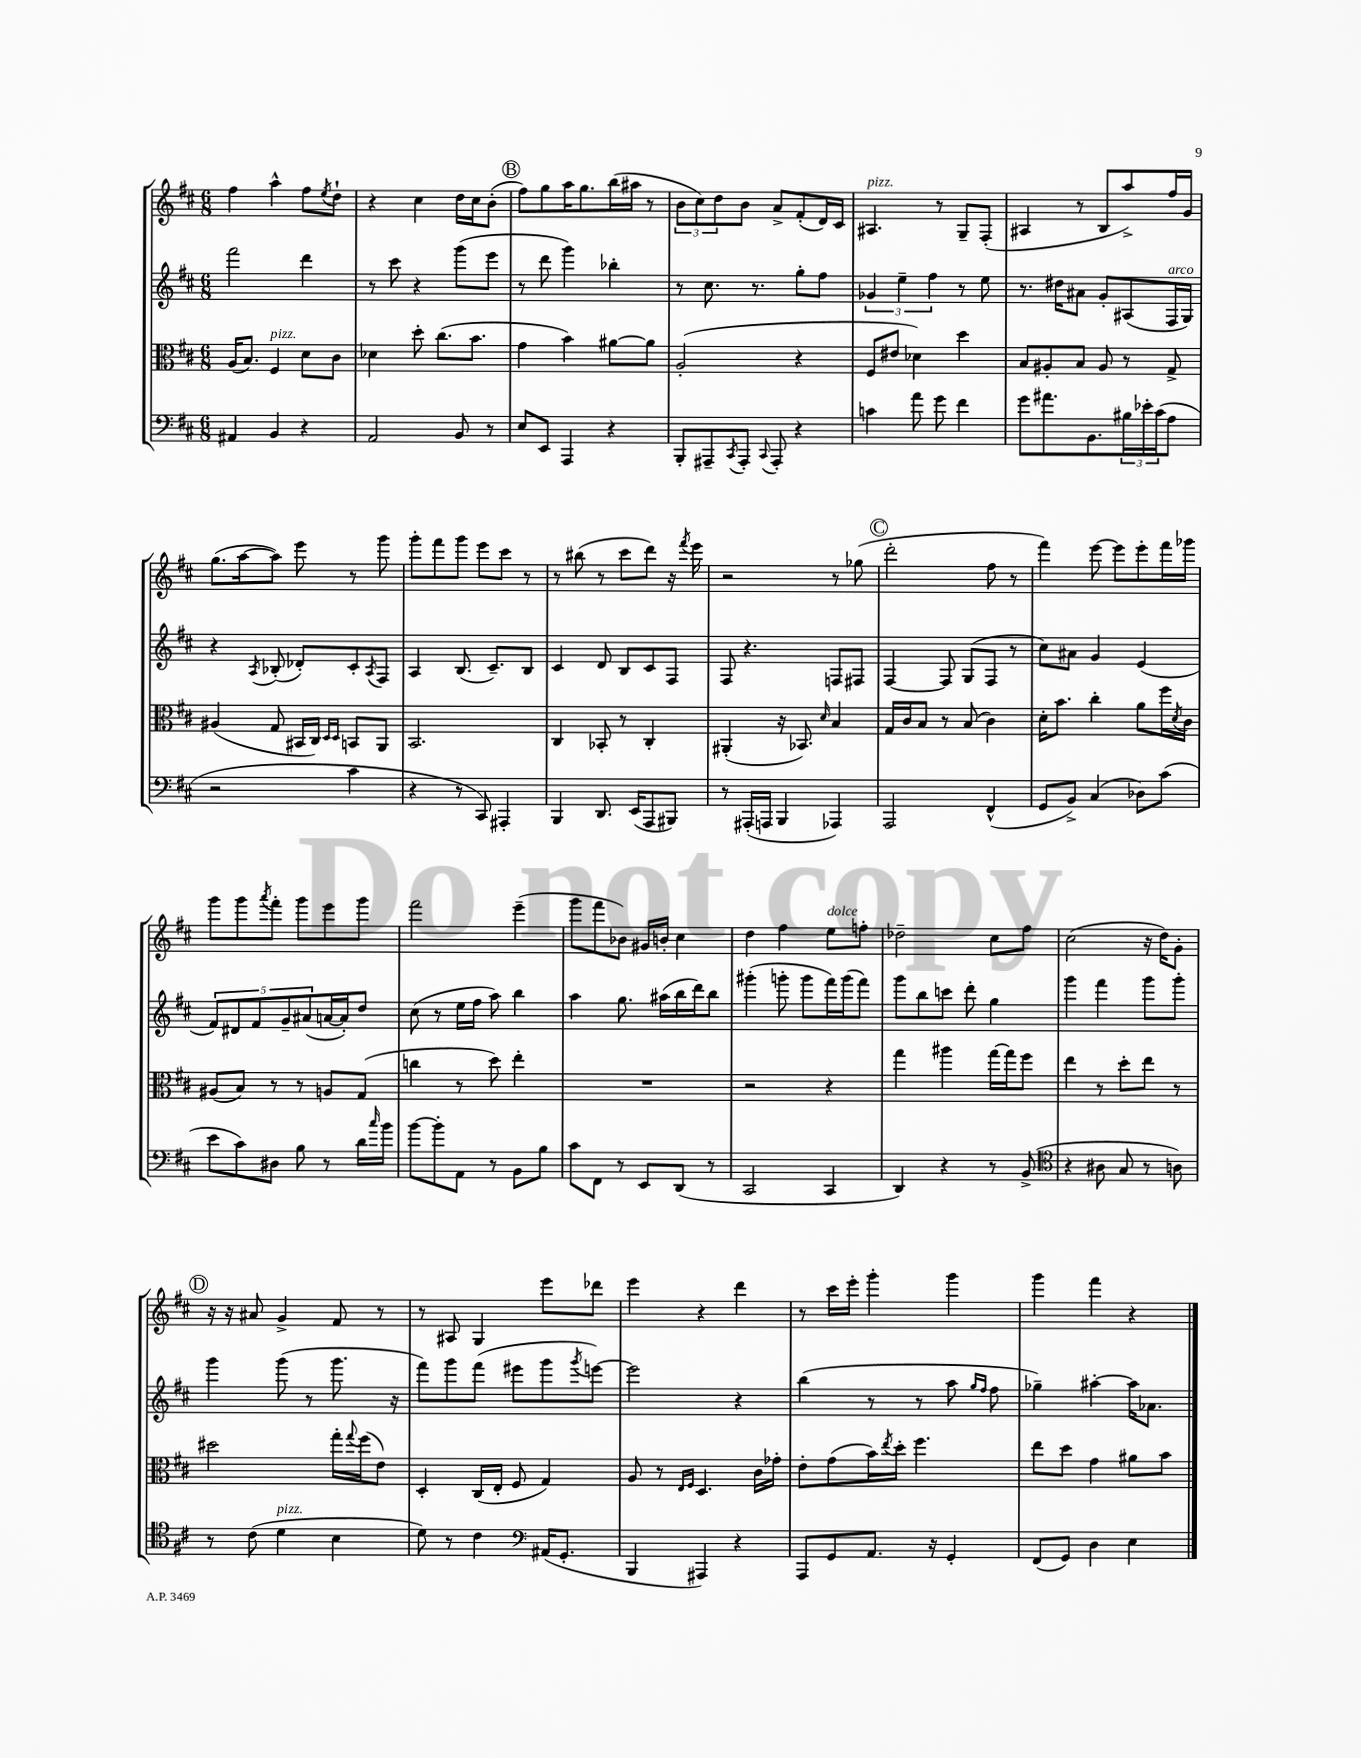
<<
\new StaffGroup <<
\new Staff = "s0" {
    \clef treble \key d \major \numericTimeSignature \time 6/8
    fis''4 a''4-^ fis''8 \acciaccatura { e''8 } d''8-! |
    r4 cis''4 d''16 cis''16 b'8-.( |
    \mark \markup { \circle "B" } fis''8) g''8 a''16 g''8. b''16( ais''16 r8 |
    \tuplet 3/2 { b'8 cis''8) d''8 } b'8 a'8-> fis'8-.( d'16) cis'16 |
    ais4.^\markup { \italic "pizz." } r8 g8-- fis8-.( |
    ais4 r8 b8 a''8->) fis''16 g'16 |
    g''8.( a''16~ a''8) e'''8 r8 g'''8 |
    g'''8-. fis'''8 g'''8 e'''8 cis'''8 r8 |
    r8 bis''8( r8 cis'''8 d'''8) r16 \acciaccatura { fis'''8 } e'''16 |
    r2 r8 ges''8( |
    \mark \markup { \circle "C" } d'''2-. fis''8 r8 |
    fis'''4) e'''8~ e'''8 e'''8-. fis'''16 ges'''16 |
    g'''8 g'''8 \acciaccatura { a'''8 } fis'''8-. g'''8 e'''8 g'''8 |
    fis'''2 e'''4--( |
    g'''8 fis'''8 bes'8) gis'16 b'16-. cis''4 |
    d''4 fis''4 e''8^\markup { \italic "dolce" } f''8-. |
    des''2-- cis''8 fis''8 |
    cis''2( r16 d''16) g'8-. |
    \mark \markup { \circle "D" } r16 r16 ais'8 g'4-> fis'8 r8 |
    r8 ais8 g4 e'''8 des'''8 |
    e'''4 r4 d'''4 |
    r8 cis'''16 e'''16-. g'''4-. g'''4 |
    g'''4 fis'''4 r4 \bar "|." |
}
\new Staff = "s1" {
    \clef treble \key d \major \numericTimeSignature \time 6/8
    fis'''2 d'''4 |
    r8 cis'''8 r4 g'''8( e'''8 |
    \mark \markup { \circle "B" } r8 d'''8 g'''4) bes''4-. |
    r8 cis''8. r8. g''8-. fis''8 |
    \tuplet 3/2 { ges'4 e''4-- fis''4 } r8 e''8 |
    r8. dis''16 ais'8 g'8-. ais8( fis16^\markup { \italic "arco" } g16) |
    r4 \acciaccatura { a8 } bes8-.( des'8-.) cis'8-. \acciaccatura { a8 } fis8 |
    a4 b8.( cis'8.--) b8 |
    cis'4 d'8 b8 cis'8 fis8 |
    fis8 r4. f8 fis8 |
    \mark \markup { \circle "C" } fis4~ fis8 g8( fis8 r8 |
    cis''8) ais'8 g'4 e'4( |
    \tuplet 5/4 { fis'8) dis'8 fis'8 g'8-- ais'8( } a'16~ a'16-.) d''8 |
    cis''8( r8 e''16 fis''16 a''8) b''4 |
    a''4 g''8. ais''16( b''16 d'''16) b''8 |
    gis'''4-.( g'''8-. g'''8 fis'''16) g'''16( fis'''8) |
    g'''8 b''8 c'''8 d'''8-. g''4 |
    g'''4 fis'''4 g'''8 g'''8-. |
    \mark \markup { \circle "D" } g'''4 g'''8( r8 g'''8. r16 |
    fis'''8) g'''8 fis'''8( eis'''8 g'''8 \acciaccatura { g'''8 } e'''8~) |
    e'''2 r4 |
    b''4( r8 r8 a''8 \grace { g''16 fis''16 } fis''8 |
    ges''4--) ais''4~-. ais''16 aes'8. \bar "|." |
}
\new Staff = "s2" {
    \clef alto \key d \major \numericTimeSignature \time 6/8
    a16( b8.) fis4^\markup { \italic "pizz." } d'8 cis'8 |
    des'4 d''8-. cis''8.( b'8. |
    \mark \markup { \circle "B" } g'4 b'4) ais'8~ ais'8 |
    a2-.( r4 |
    fis8 eis'8 des'4) d''4 |
    b8 ais8-. b8 ais8 r8 g8-> |
    ais4( g8 bis,16 cis16) \grace { d16 d16 } b,8 a,8 |
    b,2. |
    cis4 bes,8-. r8 cis4-. |
    ais,4-.( r16 bes,8.) \grace { d'16 } b4 |
    \mark \markup { \circle "C" } g16 cis'16 b8 r8 b8( cis'4) |
    d'16-. b'8. cis''4-. a'8 fis''16 \acciaccatura { d'8 } cis'16 |
    ais8( b8) r8 r8 a8 g8( |
    c''4 r8 d''8) e''4-. |
    R2. |
    r2 r4 |
    g''4 ais''4 g''16~ g''16 fis''8 |
    e''4 r8 d''8-. e''8 r8 |
    \mark \markup { \circle "D" } dis''2 g''16-. \appoggiatura { g''8 } fis''16( e'8) |
    d4-. cis16( e16-. fis8 g4) |
    a8 r8 \grace { e16 fis16 } d4. cis'16 ges'16-. |
    e'8-. g'8( b'16) \acciaccatura { e''8 } d''16-. fis''4. |
    e''8 d''8 g'4 ais'8 b'8 \bar "|." |
}
\new Staff = "s3" {
    \clef bass \key d \major \numericTimeSignature \time 6/8
    ais,4 b,4 r4 |
    a,2 b,8 r8 |
    \mark \markup { \circle "B" } e8 e,8 a,,4 r4 |
    b,,8-. ais,,8-- \acciaccatura { cis,8 } ais,,8-. \appoggiatura { cis,8 } ais,,8-. r4 |
    c'4 a'8 g'8 fis'4 |
    g'8 ais'8. b,8. \tuplet 3/2 { bis16 ees'16-. cis'16( } a8 |
    r2 cis'4 |
    r4 r8 cis,8) ais,,4-. |
    b,,4 d,8. e,16( a,,8 bis,,8) |
    r8 ais,,16-.( a,,16 b,,4 aes,,4) |
    \mark \markup { \circle "C" } a,,2 fis,4-^( |
    g,8 b,8->) cis4( des8) cis'8( |
    e'8 cis'8) dis8 b8 r8 d'16 \grace { cis''16 } b'16 |
    b'8~ b'8-. a,8 r8 b,8 b8 |
    cis'8 fis,8 r8 e,8 d,8( r8 |
    cis,2 cis,4 |
    d,4) r4 r8 b,8->( |
    \clef tenor r4 ais8 g8 r8 a8) |
    \mark \markup { \circle "D" } r8 cis'8( d'4^\markup { \italic "pizz." } b4 |
    d'8) r8 cis'4 \clef bass ais,16( g,8.-. |
    b,,4 ais,,4) r4 |
    a,,8 g,8 a,8. r16 g,4-. |
    fis,8( g,8) d4 e4 \bar "|." |
}
>>
>>
\layout { \context { \Score \remove "Bar_number_engraver" } }
